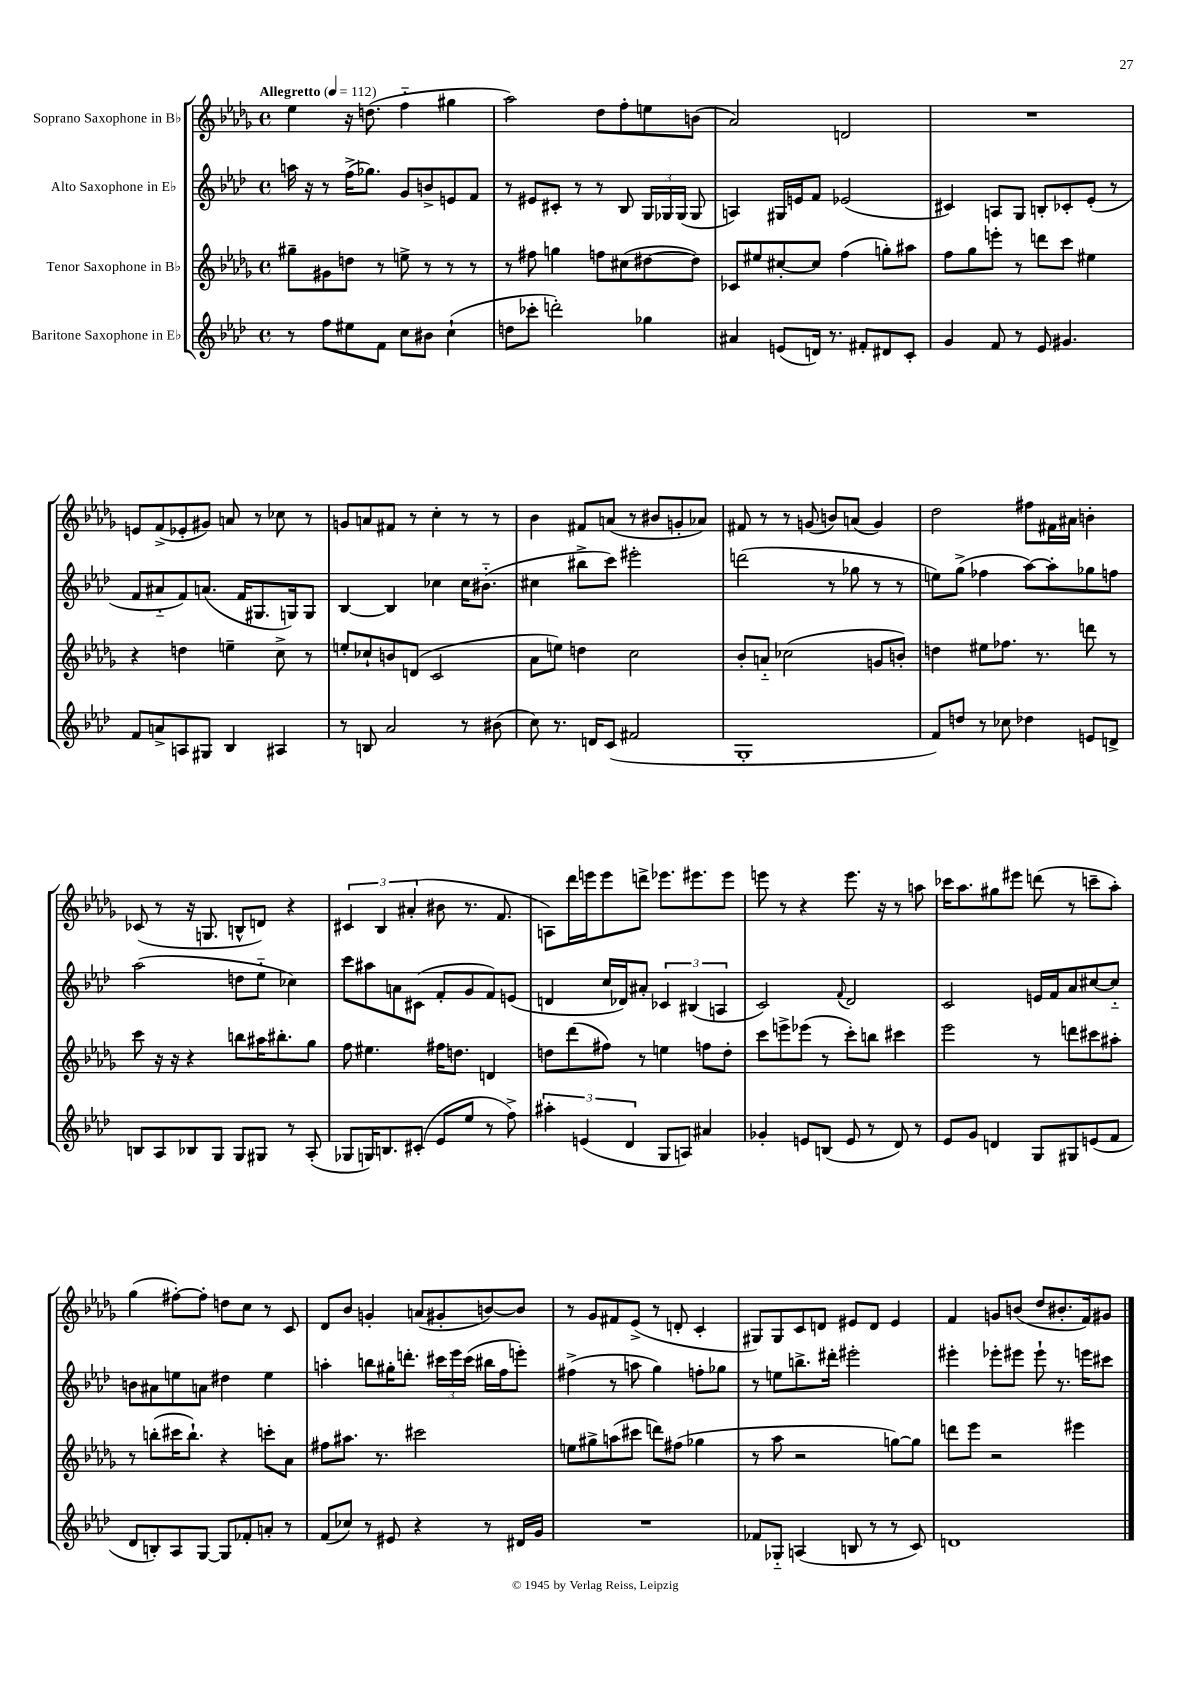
<<
\new StaffGroup <<
\new Staff = "s0" \with { instrumentName = "Soprano Saxophone in Bb" } {
    \clef treble \key des \major \defaultTimeSignature \time 4/4 \tempo "Allegretto" 4 = 112
    \autoBeamOff ees''4 r16 d''8.( f''4-_ gis''4 |
    aes''2) des''8[ f''8-. e''8 b'8]( |
    aes'2) d'2 |
    R1 |
    e'8[ f'8->( ees'8-. gis'8]) a'8 r8 ces''8 r8 |
    g'8[ a'8 fis'8] r8 c''4-. r8 r8 |
    bes'4 fis'8[ a'8]( r8 bis'8[ g'8-. aes'8]) |
    fis'8 r8 r8 g'8( b'8[) a'8]( g'4) |
    des''2 fis''8[ fis'16 ais'16] b'4-. |
    ces'8( r8 r16 g8. b8[-^ d'8]) r4 |
    \tuplet 3/2 { cis'4 bes4 ais'4-.( } bis'8 r8. f'8. |
    a8[) des'''16 e'''16 e'''8 d'''8]-> ees'''8.[ eis'''8. eis'''8] |
    e'''8 r8 r4 e'''8. r16 r8 a''8 |
    ces'''16[ aes''8. gis''8 eis'''8] d'''8( r8 c'''8[-- aes''8]-.) |
    ges''4( fis''8[~-.) fis''8]-. d''8[ c''8] r8 c'8 |
    des'8[ bes'8] g'4-. a'8[( gis'8-. b'8~) b'8] |
    r8 ges'8[ fis'8 ees'8]->( r8 d'8-. c'4-. |
    gis8[) gis8 c'8 d'8] eis'8[ d'8] eis'4 |
    f'4 g'8[ b'8]( des''8[ bis'8.-. f'16) gis'8] \bar "|." |
}
\new Staff = "s1" \with { instrumentName = "Alto Saxophone in Eb" } {
    \clef treble \key aes \major \defaultTimeSignature \time 4/4
    \autoBeamOff a''16 r16 r8 f''16[->( ges''8.]) g'8[ b'8-> e'8 f'8] |
    r8 eis'8[ cis'8]-. r8 r8 bes8 \tuplet 3/2 { g16[ ges16 ges16]( } ges8 |
    a4) gis16[ e'16 f'8] ees'2( |
    cis'4) a8[ g8] b8[-. ces'8-. ees'8]-.( r8 |
    f'8[ ais'8-_ f'8) a'8.]( f'16[ gis8. g16) g8] |
    bes4~ bes4 ces''4 ces''16[ bis'8.]-_( |
    cis''4 bis''8[-> c'''8]) eis'''2-. |
    d'''2( r8 ges''8 r8 r8 |
    e''8[) g''8]->( fes''4 aes''8[~) aes''8-. ges''8 f''8] |
    aes''2( d''8[ ees''8]-_ ces''4) |
    c'''8[ ais''8 a'8 cis'8]( f'8[-. g'8 f'8) e'8]( |
    d'4 c''16[ des'16) ais'8]-. \tuplet 3/2 { ces'4 bis4( a4 } |
    c'2) \appoggiatura { f'8 } des'2 |
    c'2 e'16[ f'16 aes'8 cis''8~ cis''8]-_ |
    b'8[ ais'8 e''8 a'8] dis''4 e''4 |
    a''4-. b''8[ gis''16-. d'''8.]-. \tuplet 3/2 { cis'''16[ ees'''16 cis'''16]( } bis''16[ f''16 e'''8]-.) |
    fis''4->( r8 a''8 g''4) f''8[-. ges''8] |
    r8 e''8[ b''8.-> dis'''16]-. eis'''2-. |
    eis'''4-. ees'''8[-. eis'''8] eis'''8-! r8. e'''16[ cis'''8] \bar "|." |
}
\new Staff = "s2" \with { instrumentName = "Tenor Saxophone in Bb" } {
    \clef treble \key des \major \defaultTimeSignature \time 4/4
    \autoBeamOff gis''8[-- gis'8 d''8] r8 e''8-> r8 r8 r8 |
    r8 fis''8 g''4 f''8[ cis''8( dis''8~ dis''8]) |
    ces'8[ eis''8 cis''8~-. cis''8] f''4( g''8[-.) ais''8] |
    f''8[ ges''8 e'''8]-. r8 d'''8[ c'''8] eis''4 |
    r4 d''4 e''4-- c''8-> r8 |
    e''8[-. ces''8-! b'8 d'8]( c'2 |
    aes'8[ e''8]) d''4 c''2 |
    bes'8[-. a'8]-_ ces''2( g'8[ b'8]-.) |
    d''4 eis''8[ fes''8.] r8. d'''8 r8 |
    c'''8 r16 r16 r4 b''8[ ais''16 bis''8.-. ges''8] |
    f''8 eis''4. fis''16[ d''8.] d'4 |
    d''8[ des'''8( fis''8]) r8 e''4 f''8[ d''8]-. |
    c'''8[ e'''8-> ees'''8]( r8 c'''8[-.) b''8] cis'''4 |
    ees'''2 r8 d'''8[ cis'''8 ais''8]-. |
    r8 b''8[-.( cis'''16 b''8.]-!) r4 c'''8[-. aes'8] |
    fis''8[ ais''8.] r8. cis'''2 |
    e''8[ gis''8-> a''8( cis'''8] d'''8[) fis''8]( ges''4 |
    r8 aes''8 r2 g''8[~) g''8] |
    d'''8[ ees'''8] r2 eis'''4 \bar "|." |
}
\new Staff = "s3" \with { instrumentName = "Baritone Saxophone in Eb" } {
    \clef treble \key aes \major \defaultTimeSignature \time 4/4
    \autoBeamOff r8 f''8[ eis''8 f'8] c''8[ bis'8] c''4-!( |
    d''8[ ces'''8]-. d'''2-.) ges''4 |
    ais'4 e'8[( d'16]) r8. fis'8[-. dis'8 c'8]-. |
    g'4 f'8 r8 ees'8 gis'4. |
    f'8[ a'8-> a8 gis8] bes4 ais4 |
    r8 b8 aes'2 r8 bis'8( |
    c''8) r8. d'16[ c'8]( fis'2 |
    g1-. |
    f'8[) d''8] r8 ces''8 des''4 e'8[ d'8]-> |
    b8[ aes8 bes8 g8] g8[ gis8] r8 aes8-.( |
    ges8[ g16) b8. cis'8]-.( ees'8[ ees''8] r8 f''8->) |
    \tuplet 3/2 { ais''4-. e'4( des'4 } g8[ a8]) ais'4 |
    ges'4-. e'8[ b8]( e'8 r8 des'8) r8 |
    ees'8[ g'8] d'4 g8[ gis8 e'8( f'8] |
    des'8[ b8-.) aes8 g8]~ g8[ fes'8-. a'8]-. r8 |
    f'8[( ces''8]) r8 eis'8 r4 r8 dis'16[ g'16] |
    R1 |
    fes'8[ ges8]-_ a4( b8 r8 r8 c'8) |
    d'1 \bar "|." |
}
>>
>>
\layout { \context { \Score \remove "Bar_number_engraver" } }
